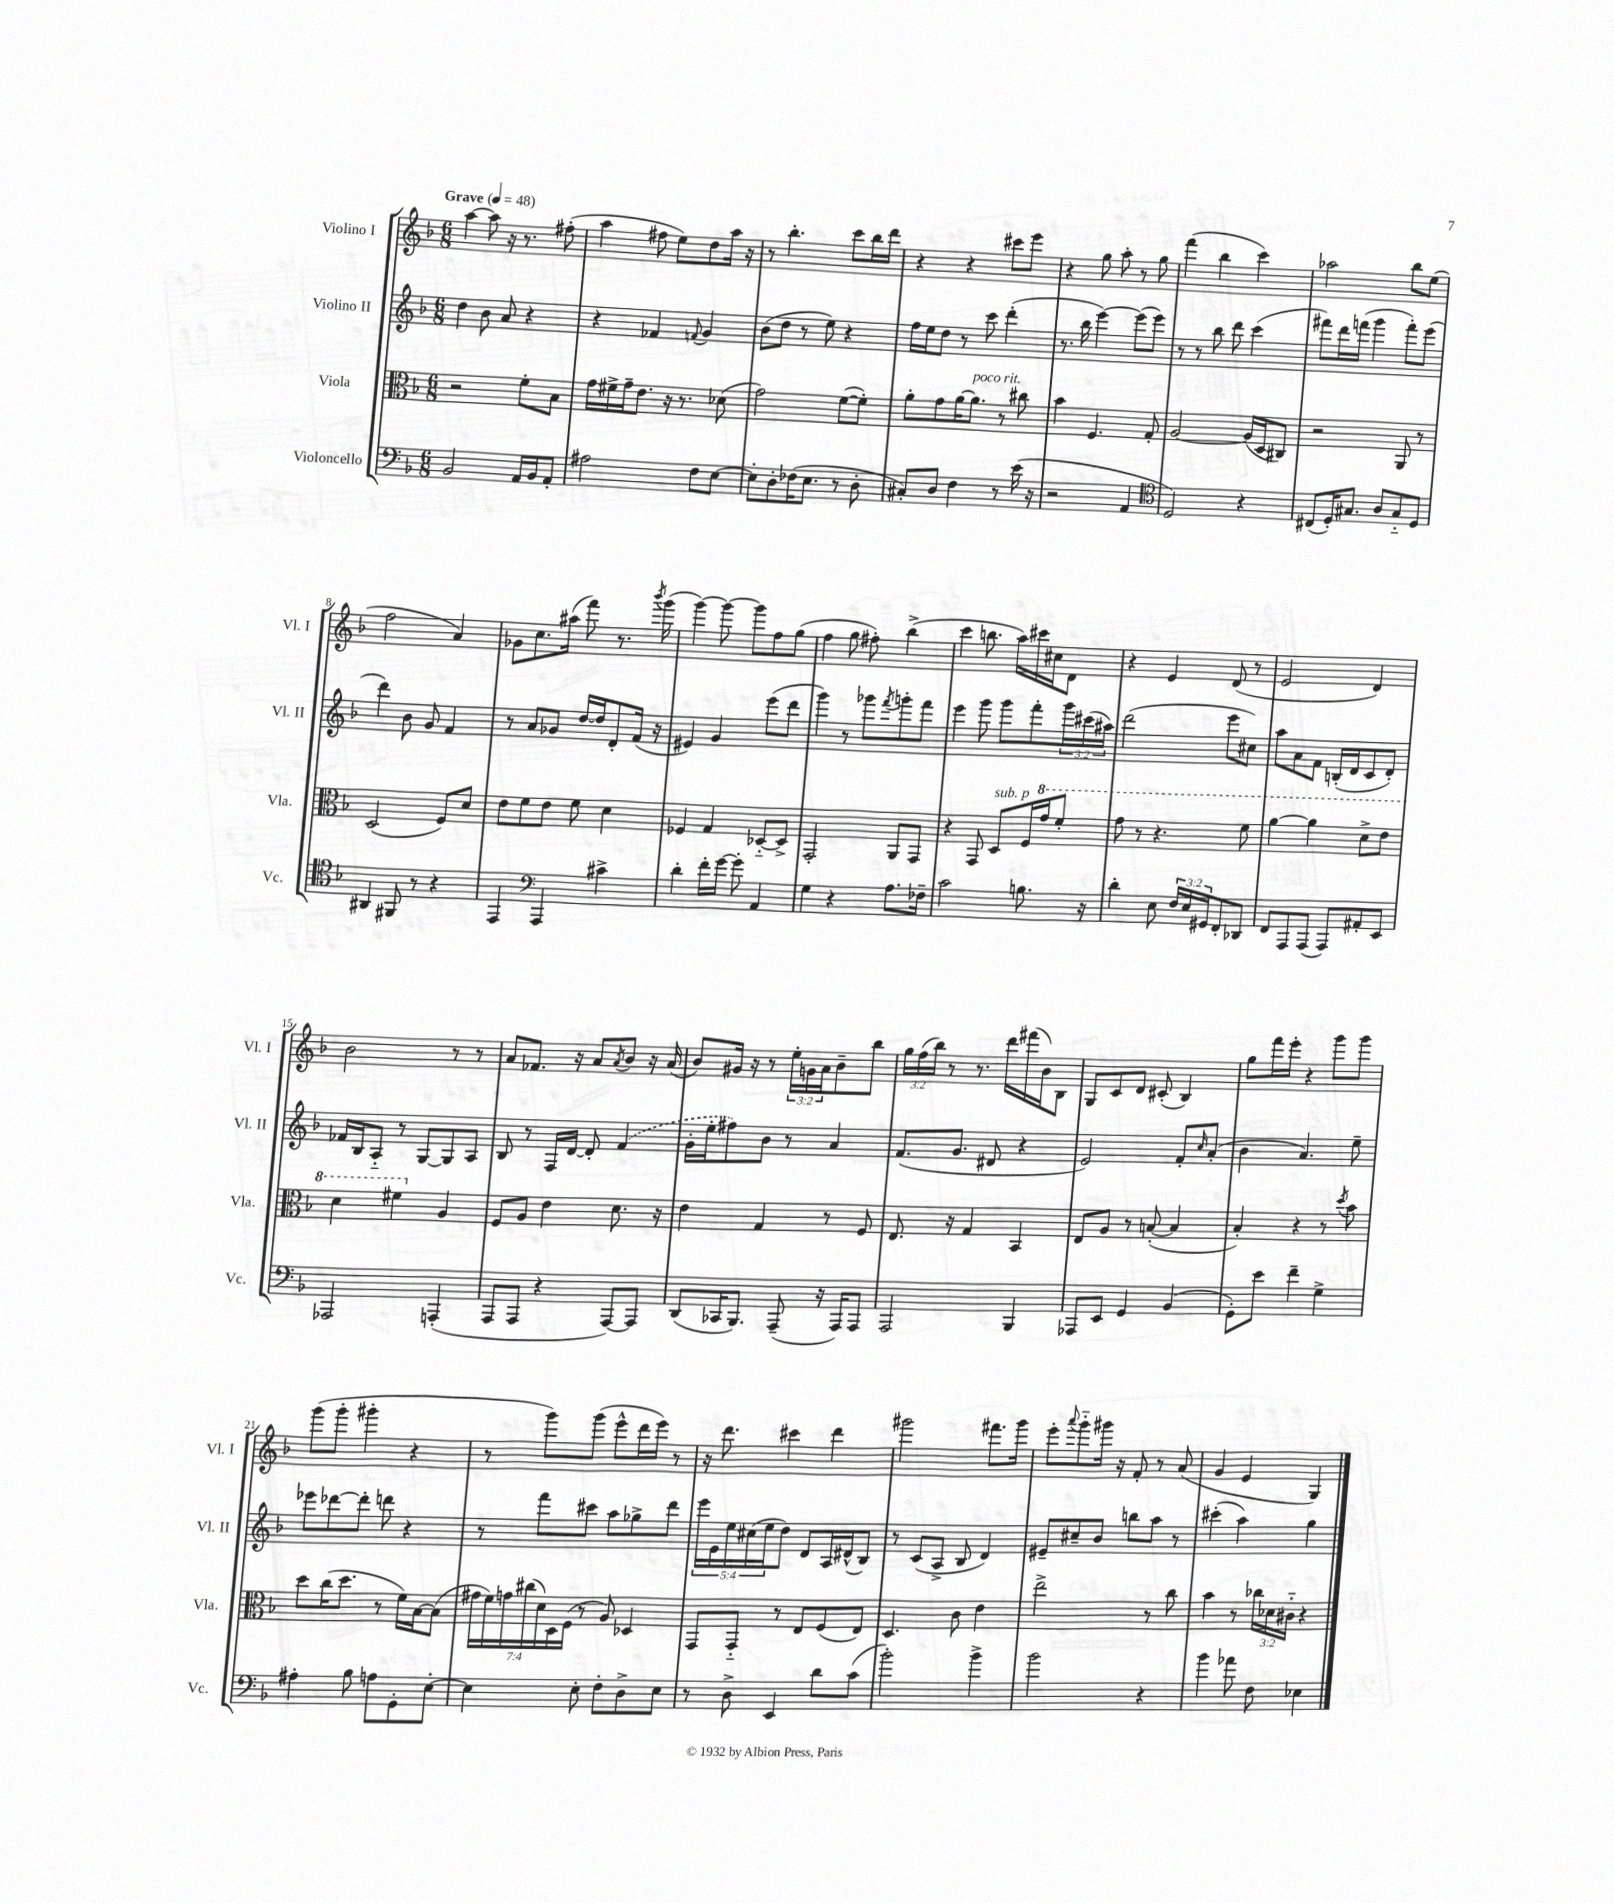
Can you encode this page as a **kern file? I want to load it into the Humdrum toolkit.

**kern	**kern	**kern	**kern
*part4	*part3	*part2	*part1
*staff4	*staff3	*staff2	*staff1
*I"Violoncello	*I"Viola	*I"Violino II	*I"Violino I
*I'Vc.	*I'Vla.	*I'Vl. II	*I'Vl. I
*clefF4	*clefC3	*clefG2	*clefG2
*k[b-]	*k[b-]	*k[b-]	*k[b-]
*M6/8	*M6/8	*M6/8	*M6/8
*MM48	*MM48	*MM48	*MM48
=1	=1	=1	=1
!	!	!	!LO:TX:a:B:t=Grave
2BB-/	2r	4dd\	[4aa\
.	.	8b-\	8aa\]
.	.	8a/	16r
.	.	.	8.r
16AA/LL	8f'\L	4r	.
16BB-/J	.	.	.
8AA'/J	8B-\J	.	(8ff#X'\
=2	=2	=2	=2
2A#X\	16g\LL	4r	4aa\
.	16f#X^\	.	.
.	16g~\J	.	.
.	8.e\J	.	.
.	.	4f-X/	8ff#X\
.	16r	.	8ee\L)
.	8.r	.	.
.	.	8qqfn/	.
8F\L	.	4g/	8dd\
[8E\J	(8d-X\	.	16aa\Jk
.	.	.	16r
=3	=3	=3	=3
8E'\L]	2g\)	(8b-\L	8r
8D'\	.	8dd\J	4.bb-'\
(16F-X\K	.	8r	.
8.E\J	.	.	.
.	.	8ee\)	.
8r	([8f\L	4r	8ccc\L
8D'\	8f'\J])	.	16bb-\L
.	.	.	16ddd\JJ
=4	=4	=4	=4
8C#X'/L)	8a'\L	16ff\LL	4r
.	.	16ee\J	.
8D/J	8g\	8dd\J	.
4F\	[16a\K	8r	4r
!	!LO:TX:a:i:t=poco rit.	!	!
.	8.a\J]	.	.
.	.	8ccc\	.
8r	8r	(4ddd'\	8ccc#X\L
(16e\	8cc#X\	.	8eee\J
16r	.	.	.
=5	=5	=5	=5
2r	4b-\	8.r	4r
.	.	16bb-\	.
.	4.F/	[4eee\)	8gg\
.	.	.	8aa'\
4AA/	.	(8eee\L]	8r
.	8G'/	8eee\J)	8gg\
=6	=6	=6	=6
*clefC4	*	*	*
2D/)	[2A/	8r	(4fff\
.	.	8r	.
.	.	8bb-\	4bb-\
.	.	8ddd\	.
4r	(16A/LL]	(4ccc\	4ccc\)
.	16D/J	.	.
.	8C#X/J)	.	.
=7	=7	=7	=7
(8C#X/L	2r	8fff#X\L)	2aa-X\
16D'/K)	.	16ddd\L	.
8.G#X/J	.	(16fffn\JJ	.
.	.	4ggg\	.
8A/L	.	.	.
8G#/	8AA/	8fff'\L)	8bb-\L
8D/J	8r	(8eee\J	(8ee\J
!!LO:LB:g=z
=8	=8	=8	=8
4AA#X/	(2D/	4ddd\)	2ff\
8FF#X/	.	8b-\	.
8r	.	8g/	.
4r	8F/L)	4f/	4a/)
.	8d/J	.	.
=9	=9	=9	=9
4EE/	8e\L	8r	8g-X\L
.	8f\	8a/L	8.cc\
*clefF4	*	*	*
4AAA/	8e\J	8g-X/J	.
.	.	.	(16aa#X\Jk
.	8f\	[16dd/LL	8fff\)
.	.	16dd/J]	.
4c#X^\	4d\	8d'/	8.r
.	.	(16f/Jk	.
.	.	.	8qbbb-/
.	.	16r	(16ggg\
=10	=10	=10	=10
4d'\	4F-X/	4e#X/)	[4ggg\)
16f'\LL	4G/	4g/	8ggg\_
[16g\JJ	.	.	.
8g'\]	.	.	8ggg\L]
4AA/	[8D-X/L	(8eee\L	8ff\
.	8D-^/J]	8ddd\J	(8gg\J
=11	=11	=11	=11
4G\	2GG'/	4ggg\)	4ff\
4r	.	8r	8gg\
.	.	8ggg-X\L	8ff#X'\)
.	.	8qfff/	.
8.A\L	8AA/L	8gggn'\	(4bb-^\
.	8GG/J	8fff\J	.
16F-X~\Jk	.	.	.
=12	=12	=12	=12
2c\	4r	4eee\	4ccc\
.	8GG/	8ggg\	8.bbn\
!	!LO:TX:a:i:t=sub. p	!	!
.	8D/L	8ggg\L	.
.	.	.	16aa\LL)
8.Bn\	16F/L	8fff'\	16ccc#X\
*	*8va	*	*
.	16gg/J	.	16cc#X\J
.	8ff'/J	24ggg\L	8d\J
.	.	(24ccc#X\	.
16r	.	.	.
.	.	24aa#X\JJ)	.
=13	=13	=13	=13
4d'\	8gg\	(2ddd\	4r
.	8r	.	.
8E\	4.r	.	4e/
24F/LL	.	.	.
24E/	.	.	.
24GG#X/J	.	.	.
8FF'/	.	8eee\L	(8d/
8DD-X/J	8ff\	8cc#X\J)	8r
=14	=14	=14	=14
8FF/L	[4aa\	8aa\L	2e/
8AAA/	.	8a\	.
(8AAA/J	4aa\]	8f\J	.
8AAA/L)	.	(16Bn'/LL	.
.	.	16d/J	.
8AA#X'/	8dd^\L	8c/	4d/)
8EE/J	8ee\J	8d'/J)	.
!!LO:LB:g=z
=15	=15	=15	=15
2AAA-X/	4dd\	16f-X/LL	2b-\
.	.	16B-/J	.
.	.	8A/J	.
.	4ff#X\	8r	.
.	.	[8G/L	.
*	*X8va	*	*
(4AAAn'/	4A/	8G/]	8r
.	.	8A/J	8r
=16	=16	=16	=16
8AAA/L	8F/L	8B-/	8a/L
8AAA/J	8A/J	8r	8.f-X/J
4r	4e\	16F/LL	.
.	.	[16d/JJ	16r
.	.	8d'/]	8a/L
.	.	.	8qa/
[8AAA/L)	8.d\	(4f/	8b-/J
8AAA/J]	.	.	16r
.	16r	.	(16a/
=17	=17	=17	=17
(8DD/L	4e\	16g'\LL	8b-/L)
.	.	16ee'\J	.
16CC-X/K	.	8ff#X\)	16g#X/Jk
8.BBB-/J)	.	.	16r
.	4G/	8b-\J	8r
(8AAA~/	.	8r	24ee'\LL
.	.	.	24gn\
.	.	.	24a\J
16r	8r	4a/	8b-~\
16AAA/KL)	.	.	.
8AAA/J	8F/	.	8bb-\J
=18	=18	=18	=18
2AAA/	8.E/	(8.f/L	24gg\LL
.	.	.	(24ff\
.	.	.	24bb-\JJ)
.	.	.	8r
.	16r	8.g/J	.
.	4G/	.	8.r
.	.	8d#X/	.
.	.	.	16ddd\LL
4BBB-/	4BB-/	4r	(16fff#X\
.	.	.	16b-\J)
.	.	.	8B-\J
=19	=19	=19	=19
8AAA-X/L	8E/L	2e/)	8G/L
8EE/J	8A/J	.	8c/
4GG/	8r	.	8d/J
.	([8Bn'/	.	(8c#X'/
(4BB-/	4B/]	8f'/L	4B-/)
.	.	16qqcc/	.
.	.	(8a'/J	.
=20	=20	=20	=20
8GG'\L)	4B-'/)	4b-\	8gg\L
8e\J	.	.	16fff\L
.	.	.	16eee'\JJ
4f~\	4r	4.a/)	4r
4G^\	8r	.	8ggg\L
.	8qdd/	.	.
.	8b-\	8ee~\	8ggg\J
!!LO:LB:g=z
=21	=21	=21	=21
4A#X'\	8dd\L	8eee-X\L	(8ggg\L
.	(16cc\K	[8ddd-X\	8ggg'\J
.	8.dd\J	.	.
8B-\	.	8ddd-'\J]	4ggg#X'\
8An\L	8r	8dddn\	.
8GG'\	16f\LL)	4r	4r
.	[16B-\J	.	.
[8E'\J	(8B-\J]	.	.
=22	=22	=22	=22
4E\]	28g#X\LL	8r	8r
.	28f\)	.	.
.	28gn\	.	.
.	(28cc#X\	.	.
.	.	8fff\L	8ggg\L)
.	28d\)	.	.
.	28D\	.	.
.	(28F\JJ	.	.
8E'\	8r	8ccc#X\J	(8ggg\J
8F'\L	8A/)	8aa\L	8eee^^\L
8D^\	4D-X/	8gg-X^\	16ddd\L
.	.	.	16eee\JJ)
8E\J	.	8ddd\J	8r
=23	=23	=23	=23
8r	8GG/L	20eee\LL	16r
.	.	20e\	.
.	.	.	8.ddd\
.	.	20ee\	.
8D^\	8GG/J	.	.
.	.	(20cc#X\	.
.	.	20ee\J	.
4EE/	8r	8dd\J)	4ccc#X\
.	8E/L	8d/L	.
8d\L	(8F/	16A/L	4ddd\
.	.	(16d#X^^/J	.
(8c\J	8E/J)	8B-/J)	.
=24	=24	=24	=24
2b-'\)	4.D/	8r	2ggg#X\
.	.	(8c/L	.
.	.	8A^/J	.
.	8c\	8B-/	.
4b-^\	4e\	4d/)	8.fff#X\L
.	.	.	16ggg#\Jk
=25	=25	=25	=25
2b-\	2ee^\	8e#X~/L	8eee'\L
.	.	.	8qqaaa/
.	.	8cc#X~/	8ggg\
.	.	8b-/J	16ggg#X\Jk
.	.	.	16r
.	.	8bbn\L	8f'/
4r	8r	8aa\J	8r
.	8cc\	8r	(8a/
=26	=26	=26	=26
4b-\	4b-\	(4ccc#X'\	4g/
8a-X\	8r	4aa\)	4e/
8F\	24cc-X\LL	.	.
.	24d-X\	.	.
.	24c#X\JJ	.	.
4E-X\	4r	4gg\	4G/)
==	==	==	==
*-	*-	*-	*-
